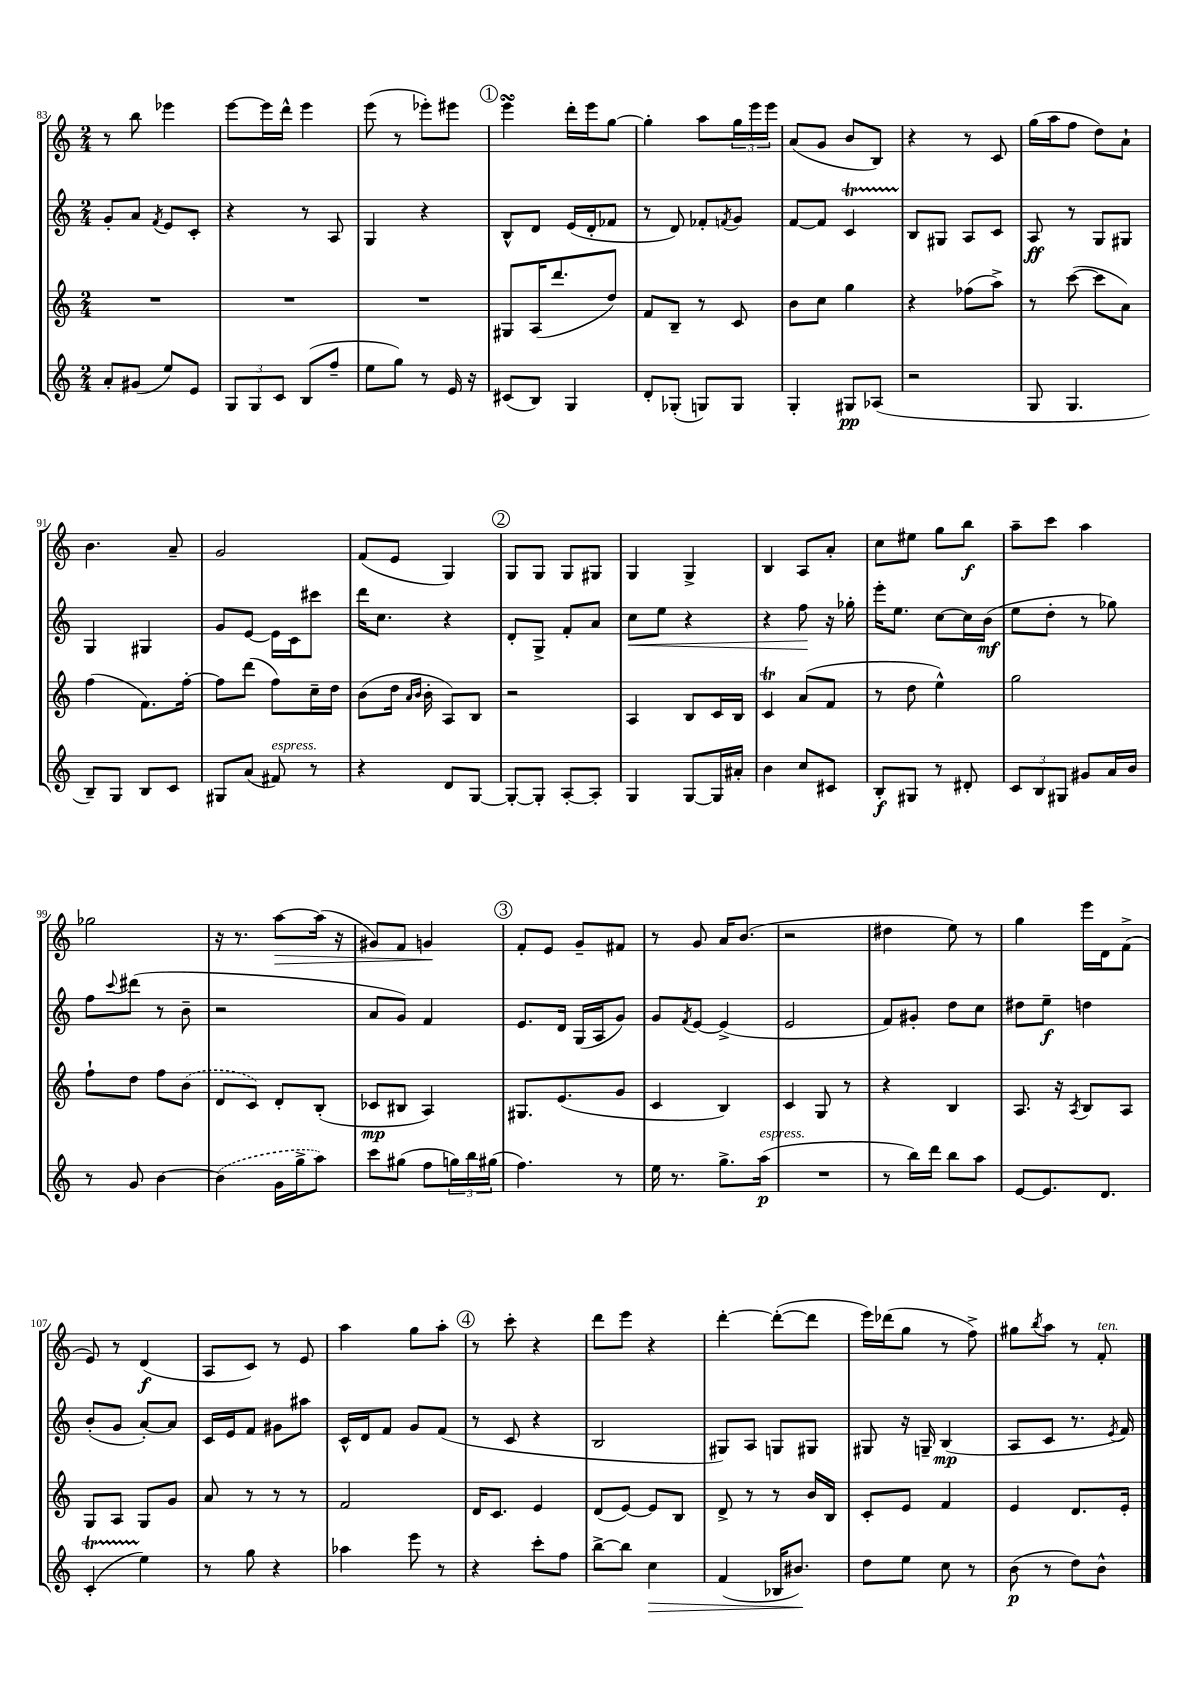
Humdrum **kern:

**kern	**kern	**kern	**kern
*staff4	*staff3	*staff2	*staff1
*clefG2	*clefG2	*clefG2	*clefG2
*k[]	*k[]	*k[]	*k[]
*M2/4	*M2/4	*M2/4	*M2/4
8a'	2r	8g'	8r
(8g#	.	8a	8bb
.	.	8qf	.
8ee)	.	8e	4eee-
8e	.	8c'	.
=	=	=	=
12G	2r	4r	[8eee
12G	.	.	.
.	.	.	16eee]
12c	.	.	.
.	.	.	16ddd^^
(8B	.	8r	4eee
8ff~	.	8A	.
=	=	=	=
8ee	2r	4G	(8eee
8gg)	.	.	8r
8r	.	4r	8eee-')
16e	.	.	8eee#
16r	.	.	.
=	=	=	=
(8c#	8G#	8B^^	4eee
8B)	(16A	8d	.
.	8.ddd	.	.
4G	.	(16e	16ddd'
.	.	16d'	16eee
.	8dd)	8f-	[8gg
=	=	=	=
8d'	8f	8r	4gg']
(8G-'	8B~	8d)	.
8G)	8r	8f-'	8aa
.	.	8qf	.
8G	8c	8g	24gg
.	.	.	24eee
.	.	.	24eee
=	=	=	=
4G'	8b	[8f	(8a
.	8cc	8f]	8g
8G#	4gg	4c	8b
(8A-	.	.	8B)
=	=	=	=
2r	4r	8B	4r
.	.	8G#	.
.	(8ff-	8A	8r
.	8aa^)	8c	8c
=	=	=	=
8G	8r	8A	(16gg
.	.	.	16aa
4.G	([8ccc	8r	8ff
.	8ccc]	8G	8dd)
.	8a)	8G#	8a`
=	=	=	=
8B~)	(4ff	4G	4.b
8G	.	.	.
8B	8.f)	4G#	.
8c	.	.	8a~
.	[16ff'	.	.
=	=	=	=
8G#	8ff]	8g	2g
(8a	(8ddd	[8e	.
8f#)	8ff)	16e]	.
.	.	16c	.
8r	16cc~	8ccc#	.
.	16dd	.	.
=	=	=	=
4r	(8b	16ddd	(8f
.	.	8.cc	.
.	16dd	.	8e
.	16qqa	.	.
.	16qqb	.	.
.	16b'	.	.
8d	8A)	4r	4G)
[8G	8B	.	.
=	=	=	=
8G'_	2r	8d'	8G
8G']	.	8G^	8G
[8A'	.	8f'	8G
8A']	.	8a	8G#
=	=	=	=
4G	4A	8cc	4G
.	.	8ee	.
[8G	8B	4r	4G^
16G]	16c	.	.
16a#'	16B	.	.
=	=	=	=
4b	4c	4r	4B
8cc	(8a	8ff	8A
8c#	8f	16r	8a'
.	.	16gg-'	.
=	=	=	=
8B'	8r	16eee'	8cc
.	.	8.ee	.
8G#	8dd	.	8ee#
8r	4ee^^)	[8cc	8gg
8d#'	.	16cc]	8bb
.	.	(16b	.
=	=	=	=
12c	2gg	8ee	8aa~
12B	.	.	.
.	.	8dd'	8ccc
12G#	.	.	.
8g#	.	8r	4aa
16a	.	8gg-)	.
16b	.	.	.
=	=	=	=
8r	8ff`	8ff	2gg-
.	.	8qqccc	.
8g	8dd	(8ddd#	.
[4b	8ff	8r	.
.	(8b	8b~	.
=	=	=	=
(4b]	8d	2r	16r
.	.	.	8.r
.	8c)	.	.
16g	8d'	.	[8aa
16gg^	.	.	.
8aa)	(8B'	.	(16aa]
.	.	.	16r
=	=	=	=
8ccc	8c-	8a	8g#)
(8gg#	8B#	8g)	8f
8ff	4A)	4f	4g
24gg)	.	.	.
24bb	.	.	.
(24gg#	.	.	.
=	=	=	=
4.ff)	8.G#	8.e	8f'
.	.	.	8e
.	(8.e	16d	.
.	.	(16G	8g~
.	.	16A	.
8r	8g	8g)	8f#
=	=	=	=
16ee	4c	8g	8r
8.r	.	.	.
.	.	8qf	.
.	.	[8e	8g
8.gg^	4B)	(4e^]	16a
.	.	.	(8.b
(16aa	.	.	.
=	=	=	=
2r	4c	2e	2r
.	8G	.	.
.	8r	.	.
=	=	=	=
8r	4r	8f)	4dd#
16bb)	.	8g#'	.
16ddd	.	.	.
8bb	4B	8dd	8ee)
8aa	.	8cc	8r
=	=	=	=
[8e	8.A	8dd#	4gg
8.e]	.	8ee~	.
.	16r	.	.
.	8qA	.	.
.	8B	4dd	16eee
8.d	.	.	16d
.	8A	.	(8f^
=	=	=	=
(4c'	8G	(8b'	8e)
.	8A	8g	8r
4ee)	8G	[8a')	(4d
.	8g	8a]	.
=	=	=	=
8r	8a	16c	8A
.	.	16e	.
8gg	8r	8f	8c)
4r	8r	8g#	8r
.	8r	8aa#	8e
=	=	=	=
4aa-	2f	16c^^	4aa
.	.	16d	.
.	.	8f	.
8eee	.	8g	8gg
8r	.	(8f	8aa'
=	=	=	=
4r	16d	8r	8r
.	8.c	.	.
.	.	8c	8ccc'
8ccc'	4e	4r	4r
8ff	.	.	.
=	=	=	=
[8bb^	(8d	2B	8ddd
8bb]	[8e)	.	8eee
4cc	8e]	.	4r
.	8B	.	.
=	=	=	=
(4f	8d^	8G#)	[4ddd'
.	8r	8A	.
16B-	8r	8G	(8ddd'_
8.b#)	.	.	.
.	16b	8G#	8ddd]
.	16B	.	.
=	=	=	=
8dd	8c'	8G#	16eee)
.	.	.	(16ddd-
8ee	8e	16r	8gg
.	.	16G~	.
8cc	4f	(4B	8r
8r	.	.	8ff^)
=	=	=	=
(8b	4e	8A	8gg#
.	.	.	8qbb
8r	.	8c	8aa
8dd)	8.d	8.r	8r
8b^^	.	.	8f'
.	.	8qe	.
.	16e'	16f)	.
==	==	==	==
*-	*-	*-	*-
